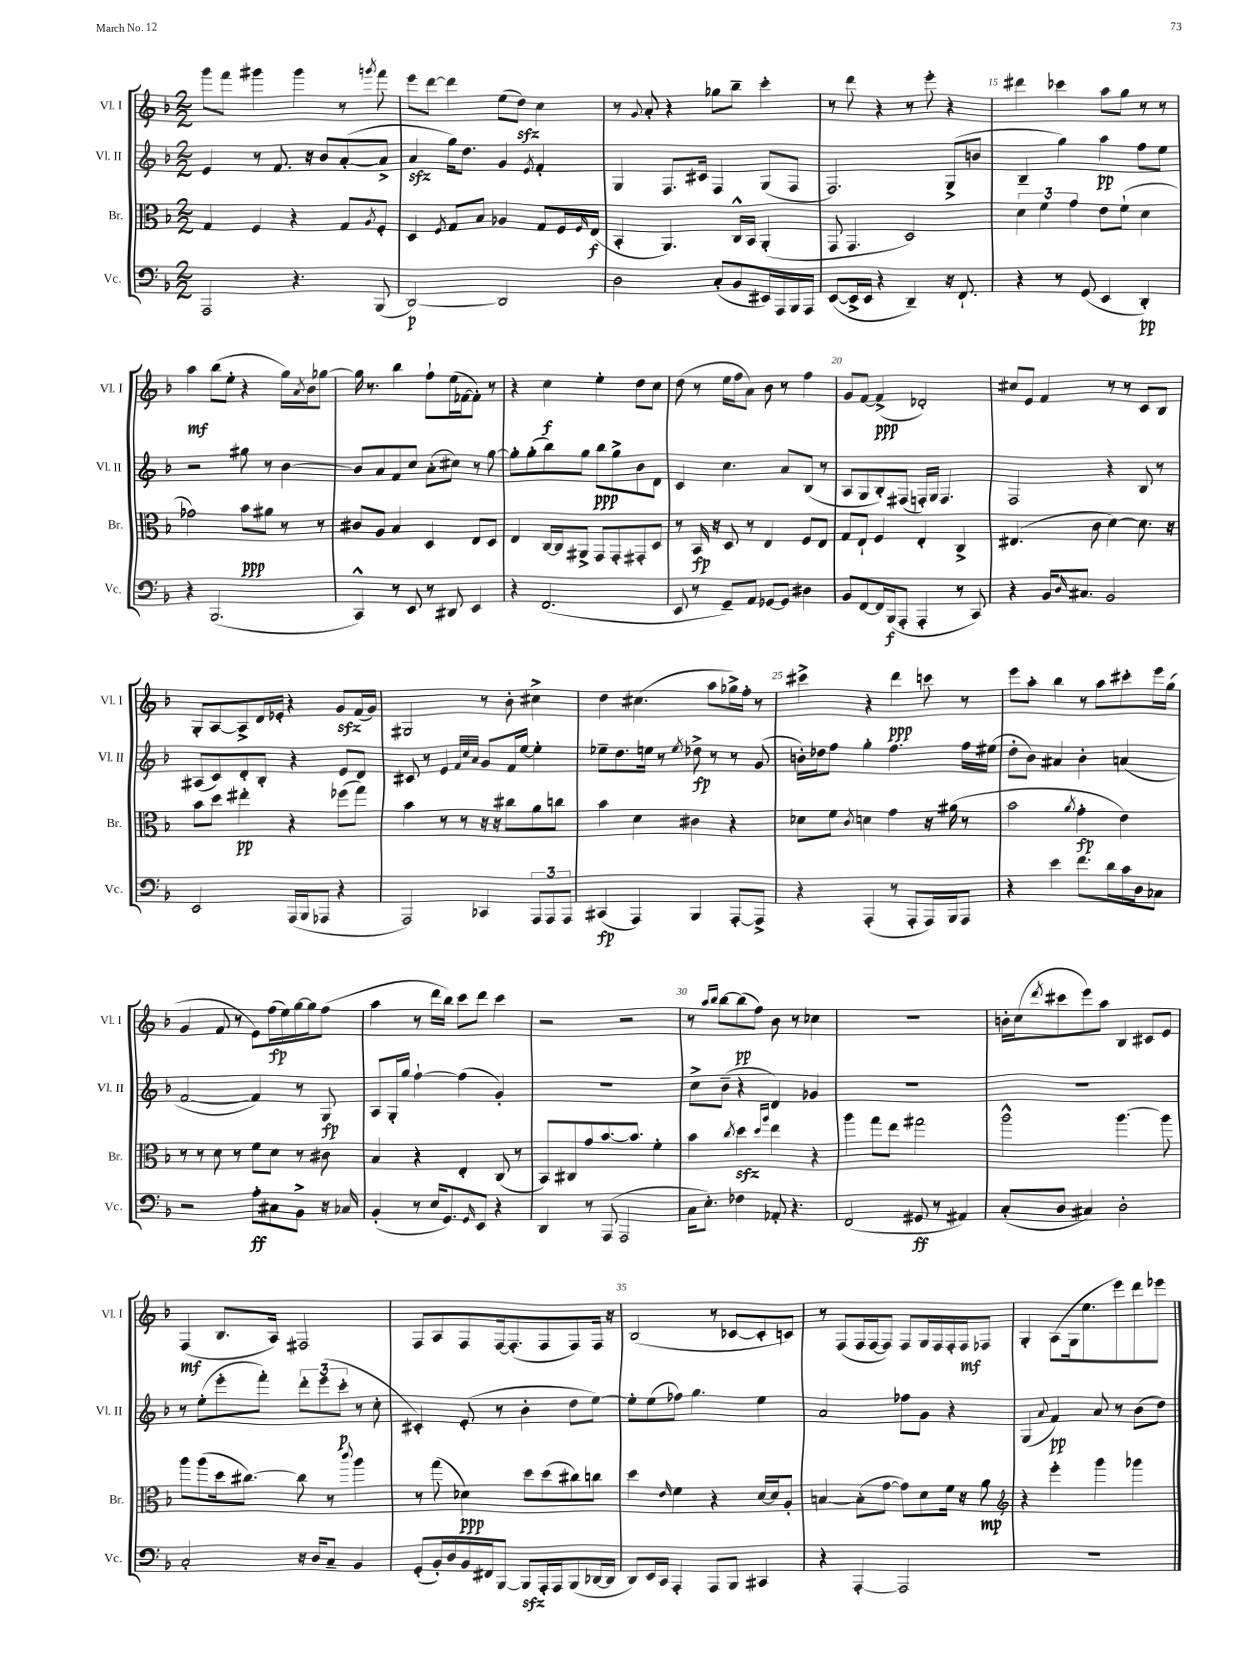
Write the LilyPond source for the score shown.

<<
\new StaffGroup <<
\new Staff = "s0" \with { instrumentName = "Vl. I" shortInstrumentName = "Vl. I" } {
    \clef treble \key f \major \numericTimeSignature \time 2/2
    g'''8 f'''8 gis'''4 gis'''4 r8 \acciaccatura { g'''8 } f'''8 |
    e'''8 d'''8~ d'''4 e''8( d''8\sfz) c''4 |
    r8 \appoggiatura { g'8 } a'8-. r4 ges''8 bes''8-- c'''4-. |
    r8 d'''8 r4 r8 e'''8-. r4 |
    dis'''4 ces'''4 a''8 g''8 r8 r8 |
    a''4\mf bes''8( e''8-. r4 g''16) \acciaccatura { a'8 } bes'16 ges''8~ |
    ges''16 r8. bes''4 f''8-! e''16( fes'16~ fes'8-.) r8 |
    r4 c''4\f e''4-. d''8 c''8 |
    d''8( r8 e''16 f''16 a'8) bes'8 r8 f''4 |
    g'8 f'8~ f'4->\ppp( des'2-.) |
    cis''8 e'8 f'4 r8 r8 c'8 bes8 |
    g8-. a8~ a8-> d'16 ees'16-. r4 g'8\sfz f'16( g'16) |
    gis2 r8 bes'8-. cis''4-> |
    d''4 cis''4.( a''8 ges''16->) f''16-. r8 |
    cis'''4-> r4 d'''4\ppp c'''8 r8 |
    e'''8 a''8-. bes''4 r8 a''8 cis'''8-. e'''16 g''16( |
    g'4 f'8 r8 e'8) f''16\fp( e''16) g''16~ g''16 f''8( |
    a''4 r8 d'''16 bes''16) c'''8 d'''8 c'''4 |
    r2 r2 |
    r8 \grace { a''16 bes''16 } bes''8~ bes''8\pp( f''8) bes'8 r8 ces''4 |
    R1 |
    b'16-. c''16( \acciaccatura { d'''8 } cis'''8 e'''8) a''8 bes4 cis'8 e'8 |
    f4\mf( bes8. a16) fis2 |
    f8 a8 f8 f16~ f8.-.( f8 f8) f16 r16 |
    bes2( r8 ces'8~ ces'8-. c'8) |
    r8 f8( f16 f16~ f8) f8 g16 f16 f16-. f16\mf fes8 |
    g4-. a8( g16 e''8. e'''8) d'''8 ees'''8 \bar "|." |
}
\new Staff = "s1" \with { instrumentName = "Vl. II" shortInstrumentName = "Vl. II" } {
    \clef treble \key f \major \numericTimeSignature \time 2/2
    e'4 r8 f'8. r16 bes'8 a'8~-.( a'8-> |
    a'4\sfz g''16) d''8. g'4 \acciaccatura { e'8 } f'4-. |
    g4 f8. cis'16 f4 g8( f8 |
    f2.) g8->( b'8 |
    bes4-- g''4) a''4\pp f''8 e''8 |
    r2 gis''8 r8 bes'4~ |
    bes'8 a'8 f'8 c''8 a'8-.( cis''8) r8 g''8~ |
    g''8-. g''8-.( bes''8) g''8 bes''8\ppp g''8-> bes'8 d'8 |
    c'4 c''4. a'8 bes8( r8 |
    a8 g8 bes8-.) fis8( f16-.) g16 f4. |
    f2 r4 bes8 r8 |
    ais8( c'8) d'8-. bes8-. r4 e'8 d'8 |
    cis'8 r8 e'4 \grace { f'32 c''32 a'32 } g'8 f'16 e''16~ e''4-. |
    ees''8-- d''8. e''16 r8 \acciaccatura { e''8 } des''8->\fp r8 r8 g'8( |
    b'16-.) des''16 f''8 g''4-. f''4. f''16 eis''16( |
    d''8-. bes'8) ais'4 bes'4-. a'4( |
    f'2~ f'4) r8 g8\fp |
    a8 g16-. g''16 f''4~-! f''4( g'4-.) |
    R1 |
    c''8-> bes'8--( r4 d'4) ges'4 |
    R1 |
    R1 |
    r8 e''8-.( e'''8-. f'''8-.) \tuplet 3/2 { d'''8-. e'''8( c'''8-.\p } r8 c''8-. |
    cis'4-.) e'8-.( r8 bes'4-. d''8 e''8~) |
    e''8-. e''8( fes''8) g''4. e''4 |
    a'2 fes''8 g'8 r4 |
    g4( \appoggiatura { a'8 } f'4\pp) a'8 r8 bes'8( d''8) \bar "|." |
}
\new Staff = "s2" \with { instrumentName = "Br." shortInstrumentName = "Br." } {
    \clef alto \key f \major \numericTimeSignature \time 2/2
    g4 f4 r4 g8 \acciaccatura { a8 } f8-. |
    d4 \acciaccatura { f8 } g8 bes8 aes4 g8 f16 \grace { f16 } e16\f( |
    bes,4-. a,4.) c16-^ bes,16 a,4-.( |
    g,8 g,4. d2) |
    \tuplet 3/2 { d'4 f'4 g'4 } e'8 f'8-!( d'4 |
    ges'2) bes'8\ppp ais'8 r8 r8 |
    cis'8 a8 bes4 d4 e8 d8 |
    e4 c16~ c16 ais,8-> g,8 g,8-. gis,8-. d8 |
    r8 bes,16\fp r16 d8 r8 e4 f8 e8 |
    g8 e8-! f4 e4-. c4-> |
    eis4.( c'8 d'4~) d'8. r16 |
    bes'8 d''8 eis''4-.\pp r4 fes''8( g''8) |
    bes'4 r8 r8 r16 r16 cis''8 a'8 c''8 |
    bes'4 d'4 cis'4 r4 |
    des'8 f'8 \acciaccatura { c'8 } d'4 g'4 r16 ais'16( r8 |
    bes'2 \acciaccatura { a'8 } g'4-.\fp e'4) |
    r8 r8 d'8 r8 f'8 d'8 r8 cis'8 |
    bes4 r4 e4-. c8( r8 |
    bes,8) cis8 g'8 bes'8.~ bes'8. f'4-. |
    bes'4 \acciaccatura { c''8 } d''4\sfz \grace { d''16 a''16 } e''4 r4 |
    a''4 g''8 e''8 gis''2 |
    a''2-^ a''4.~ a''8 |
    a''8 a''8( d''16 cis''8.~) cis''8 r8 \appoggiatura { c'''8 } a''4 |
    r8 g''8( des'4\ppp) d''8 d''8( cis''8) c''8 |
    d''4 \grace { e'16 } f'4 r4 d'16~ d'16 a8-. |
    b4~ b8-.( g'8~ g'8) d'8 f'16 r16 a'8\mp |
    \clef treble r4 e'''4-. g'''4 ges'''4 \bar "|." |
}
\new Staff = "s3" \with { instrumentName = "Vc." shortInstrumentName = "Vc." } {
    \clef bass \key f \major \numericTimeSignature \time 2/2
    a,,2 r4. bes,,8( |
    d,2~\p) d,2 |
    d2 c8-.( bes,8 eis,16) a,,16 bes,,16 a,,16 |
    e,8~( e,16-> e,16 r4 d,4--) r16 f,8.-! |
    r4 r8 g,8( e,4 d,4-.\pp) |
    r4 bes,,2.( |
    c,4-^) r8 e,8 r8 dis,8 e,4 |
    r4 f,2.( |
    e,8 r8 g,8--) a,8 ges,8~ ges,8 dis4 |
    bes,8 f,8~ f,16 bes,,16\f( a,,8-. a,,4-. r8 c,8) |
    r4 bes,16 \grace { d16 } cis8. bes,2 |
    e,2 a,,16( bes,,16 aes,,8 r4 |
    a,,2) ces,4 \tuplet 3/2 { a,,8 a,,8 a,,8 } |
    cis,4\fp( a,,4) bes,,4 a,,8~-. a,,8-> |
    r4 a,,4-.( r8 a,,8-. a,,16) bes,,16 a,,8 |
    r4 e'4 f'8. d'16 c'16 d16 ces8 |
    r2 a8-.\ff cis8 bes,8-> r16 ces16 |
    bes,4-.( r8 e16 g,8.) \grace { g,16 } e,8 r4 |
    d,4 r8 a,,8( a,,2 |
    c16 e8.-.) fes4 aes,8-. r4. |
    f,2( gis,8\ff r8 ais,4) |
    c8-.( d8 cis4) d2-. |
    c2-. r16 d16 c8-- bes,4 |
    g,8-.( bes,16-.) d16 bes,16 fis,16 bes,,8~ bes,,8\sfz a,,16-. a,,16 bes,,8( des,16~ des,16 |
    d,8) e,16 c,16 a,,4-. a,,8 bes,,8 cis,4 |
    r4 a,,4~-. a,,2 |
    R1 \bar "|." |
}
>>
>>
\layout { \context { \Score currentBarNumber = #11 \override BarNumber.break-visibility = ##(#f #t #t) barNumberVisibility = #(every-nth-bar-number-visible 5) } }
